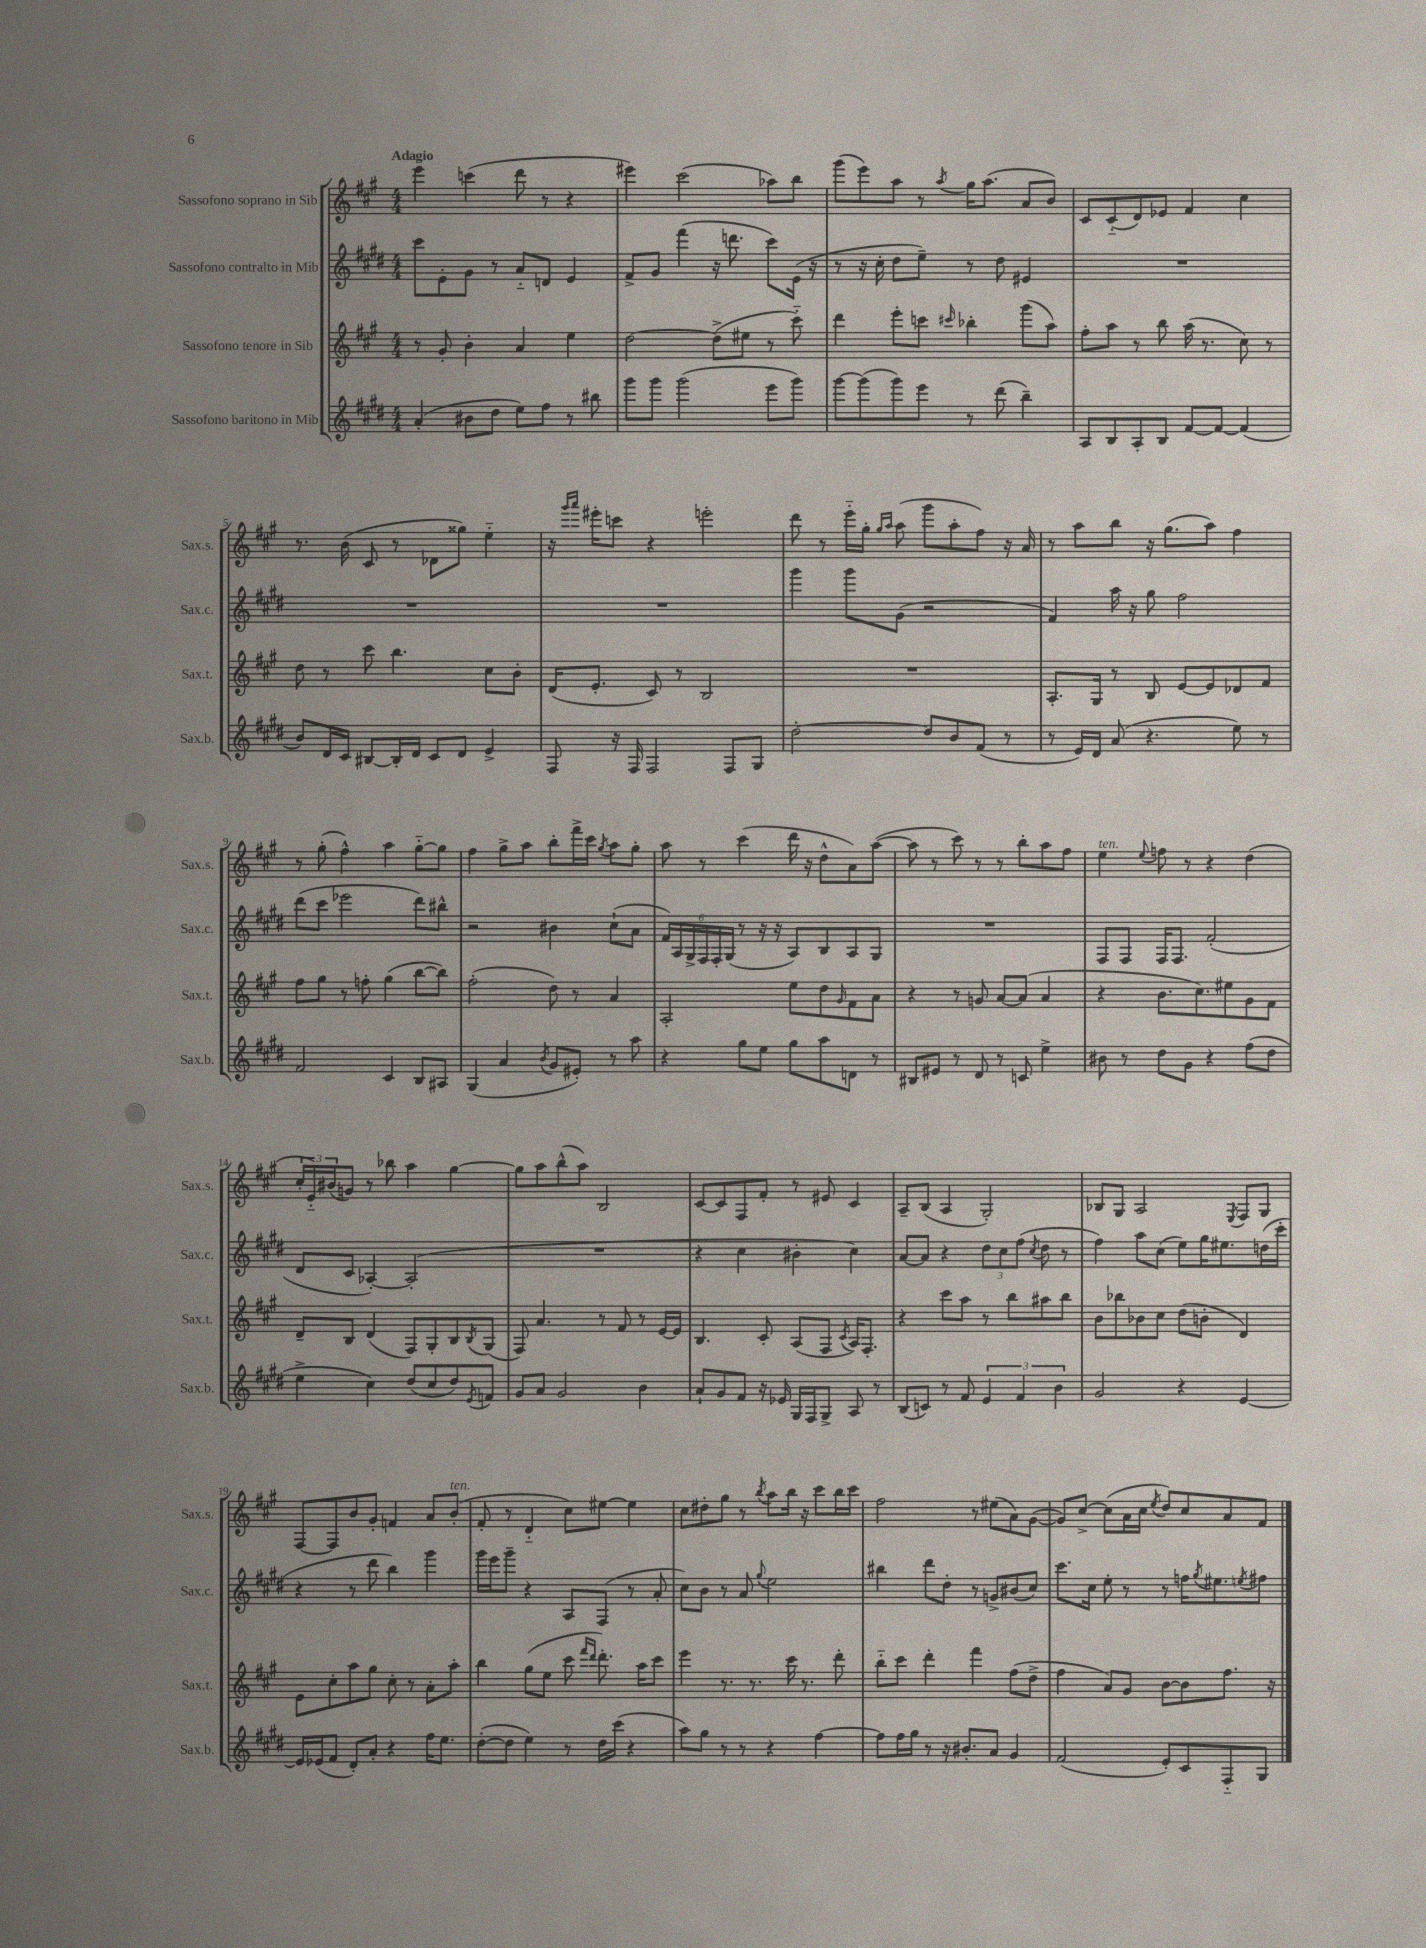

**kern	**kern	**kern	**kern
*part4	*part3	*part2	*part1
*staff4	*staff3	*staff2	*staff1
*I"Sassofono baritono in Mib	*I"Sassofono tenore in Sib	*I"Sassofono contralto in Mib	*I"Sassofono soprano in Sib
*I'Sax.b.	*I'Sax.t.	*I'Sax.c.	*I'Sax.s.
*clefG2	*clefG2	*clefG2	*clefG2
*k[f#c#g#d#]	*k[f#c#g#]	*k[f#c#g#d#]	*k[f#c#g#]
*M4/4	*M4/4	*M4/4	*M4/4
=1	=1	=1	=1
!	!	!	!LO:TX:a:B:t=Adagio
(4a'/	8r	8ccc#\L	4eee\
.	8g#'/	8e'\	.
8b#X\L	4b'\	8g#\J	(4cccn\
8dd#\J	.	8r	.
8ee\L)	4a/	8a/L	8ddd\
8ff#\J	.	8dn/J	8r
8r	4ee\	4e/	4r
8bb#X\	.	.	.
=2	=2	=2	=2
8ggg#\L	[2dd\	8f#^/L	4eee#X\)
8ggg#\J	.	8g#/J	.
(2ggg#\	.	(4fff#\	(2ccc#\
.	(8dd^\L]	16r	.
.	.	8.dddn\	.
.	8ee#X\J	.	.
8eee\L	8r	8ccc#\L)	8aa-X\L)
8ggg#\J)	8ccc#\)	(16e\Jk	8bb\J
.	.	16r	.
=3	=3	=3	=3
[8ggg#\L	4ddd\	8r	(8ggg#\L
(8ggg#\]	.	16r	8eee\)
.	.	16cc#'\	.
8ggg#\)	8eee'\L	8dd#\L	8aa\J
8eee\J	8cccn\J	8ee~\J)	8r
.	16qqccc#X/	.	8qaa/
8r	4bb-X'\	8r	16gg#\KL
.	.	.	(8.aa\J
(8ddd#\	.	8dd#\	.
4bb~\)	(8ggg#\L	4e#X/	8a/L
.	8aa\J)	.	8b/J)
=4	=4	=4	=4
8A/L	8ff#'\L	1r	8c#/L
8B/	8aa\J	.	(8c#/
8A'/	8r	.	8d/)
8B/J	8bb\	.	8e-X/J
[8f#/L	(16aa\	.	4f#/
.	8.r	.	.
8f#/J_	.	.	.
(4f#/]	8cc#\)	.	4cc#\
.	8r	.	.
!!LO:LB:g=z
=5	=5	=5	=5
8b/L)	8dd\	1r	8.r
16d#/L	8r	.	.
16c#/JJ	.	.	(16b\
[8B#X/L	8ccc#\	.	8c#/
16B#'/L]	4.bb\	.	8r
16d#/JJ	.	.	.
8c#/L	.	.	8d-X\L
8d#/J	.	.	8gg##X\J)
4e^/	8cc#\L	.	4ee\
.	8b'\J	.	.
=6	=6	=6	=6
8F#/	(16d/KL	1r	16r
.	.	.	16qqggg#/LL
.	.	.	16qqaaa/JJ
.	8.e'/J	.	16eee#X'\KL
16r	.	.	8cccn\J
16F#/	.	.	.
2F#/	8c#/)	.	4r
.	8r	.	.
.	2B/	.	2eeen'\
8F#/L	.	.	.
8G#/J	.	.	.
=7	=7	=7	=7
[2dd#'\	1r	4ggg#\	8ddd\
.	.	.	8r
.	.	8ggg#\L	16eee\LL
.	.	.	16gg#'\JJ
.	.	.	16qqgg#/LL
.	.	.	16qqaa/JJ
.	.	(8g#\J	(8aa\
8dd#/L]	.	2r	8ggg#\L
8b/	.	.	8aa'\
(8f#/J	.	.	8ff#\J)
8r	.	.	16r
.	.	.	16a/
=8	=8	=8	=8
8r	8.A'/L	4f#/)	8r
16e/LL)	.	.	8aa\L
16d#/JJ	16G#/Jk	.	.
(8a/	8r	16aa\	8bb\J
.	.	16r	.
4.r	8B/	8gg#\	16r
.	.	.	(8.gg#\L
.	[8e/L	2ff#\	.
.	8e/]	.	8aa\J)
8ee\)	8d-X/	.	4ff#\
8r	8f#/J	.	.
!!LO:LB:g=z
=9	=9	=9	=9
2f#/	8ff#\L	(8ddd#\L	8r
.	8gg#\J	8ccc#\J	(8gg#'\
.	8r	2eee-X\	4ff#^^\)
.	8ffn'\	.	.
4c#/	(4gg#\	.	4aa\
8B/L	[8bb\L	8ddd#\L)	[8gg#\L
8A#X/J	8bb\J])	8bb#X^^\J	8gg#\J]
=10	=10	=10	=10
(4G#/	(2ff#'\	2r	4ff#\
4a/	.	.	8gg#^\L
.	.	.	8aa\J
8qb/	.	.	.
8g#/L	8dd\)	4b#X\	8bb'\L
8e#X'/J)	8r	.	16fff#^\L
.	.	.	16ccc#\JJ
.	.	.	8qgg#/
8r	4a/	(8cc#`\L	8aa\L
8aa\	.	8a\J	8gg#'\J
=11	=11	=11	=11
4r	2A'/	24f#/LL)	8aa\
.	.	24A/	.
.	.	24G#^/	.
.	.	24F#/	8r
.	.	24F#'/	.
.	.	(24G#/JJ	.
8gg#\L	.	8r	(4ccc#\
8ee\J	.	16r	.
.	.	16r	.
8gg#\L	8ee\L	8A/L)	16ddd\
.	.	.	16r
8aa\	8dd\	8B/	8dd^^\L
.	16qqg#/	.	.
8dn\J	8f#\	8A/	8a\)
8r	8a\J	8G#/J	([8aa\J
=12	=12	=12	=12
8B#X/L	4r	1r	8aa\]
8e#X/J	.	.	8r
8r	8r	.	8ccc#\)
8d#/	8gn/	.	8r
8r	[8a/L	.	8r
8cn/	(8a/J]	.	8bb'\L
4ee^\	4a/	.	8aa\
.	.	.	8ff#\J
=13	=13	=13	=13
!	!	!	!LO:TX:a:i:t=ten.
8b#X\	4r	8F#/L	4ee\
8r	.	8F#/J	.
.	.	.	8qqee/
8dd#\L	8.b\L	16F#/KL	8ffn\
.	.	8.F#/J	.
8g#\J	.	.	8r
.	8.cc#\)	.	.
4r	.	(2f#'/	4r
.	8ee#X\	.	.
(8ff#\L	8g#\	.	(4dd\
8dd#\J	8f#\J	.	.
!!LO:LB:g=z
=14	=14	=14	=14
4ee^\	8d~/L	8d#/L	24cc#'/LL
.	.	.	24e/)
.	.	.	(24b#X/J
.	8B/J	8c#/J	8gn/J)
4cc#\)	(4d/	[4A-X'/)	8r
.	.	.	8bb-X\
(8dd#/L	8F#/L)	(2A-'/]	4aa\
8cc#/	8G#'/	.	.
8dd#/)	8B/	.	[4gg#\
8qe/	8qB/	.	.
8fn/J	(8G#/J	.	.
=15	=15	=15	=15
8g#/L	8F#/)	1r	8gg#\L]
8a/J	4.a/	.	8aa\
2g#/	.	.	(8bb^^\
.	.	.	8aa\J)
.	8r	.	2B/
.	8f#/	.	.
4b\	8r	.	.
.	[16e/LL	.	.
.	16e/JJ]	.	.
=16	=16	=16	=16
8a`/L	4.B/	4r	[8c#/L
8g#/	.	.	8c#/]
8f#/J	.	4cc#\	8F#/
16r	8c#'/	.	8f#'/J
16e-X/	.	.	.
16G#/LL	(8A/L	4b#X'\	8r
16F#/J	.	.	.
8G#^/J	8F#/J	.	8e#X/
.	8qc#/	.	.
8A/	16A/KL)	4cc#\)	4c#/
.	8.F#'/J	.	.
8r	.	.	.
=17	=17	=17	=17
(8B/L	4r	[8a/L	8A~/L
8cn/J)	.	8a/J]	(8B/J
8r	8ccc#\L	4r	4A/
8f#/	8aa\J	.	.
6e/	8r	12dd#\L	2G#'/)
.	.	12cc#\	.
.	8bb\L	.	.
6f#/	.	(12ff#\J	.
.	.	8qcc#/	.
.	8aa#X\	8dd#\	.
6b\	.	.	.
.	8bb\J	8r	.
=18	=18	=18	=18
2g#/	8b\L	4ff#\)	8B-X/L
.	8bb-X\	.	8G#/J
.	8b-X\	8aa\L	2A/
.	8cc#\J	(8cc#\J	.
4r	(8dd\L	8ee\L)	.
.	8bn'\J	16gg#\K	.
.	.	8.ee#X\	.
.	.	.	8qE/
[4e/	4d/)	.	8F#/L
.	.	(16ddn\L	8G#/J
.	.	16ccc#'\JJ	.
!!LO:LB:g=z
=19	=19	=19	=19
16e/LL]	8e\L	4r	[8F#/L
(16e-X/J	.	.	.
8f#/J	8cc#'\	.	8F#/]
8d#'/L)	8aa\	8r	8b/
8a'/J	8gg#\J	8ddd#\	8g#'/J
4r	8cc#'\	4bb\)	4fn/
.	8r	.	.
16ff#\KL	8a'\L	4ggg#\	8a/L
8.ee\J	.	.	.
!	!	!	!LO:TX:a:i:t=ten.
.	8aa'\J	.	(8b'/J
=20	=20	=20	=20
([8dd#'\L	4bb\	16ggg#\LL	8f#'/
.	.	16eee\J	.
8dd#\J]	.	8ggg#~\J	8r
4ee\)	(8gg#\L	4r	4d/
.	8ee\J	.	.
8r	8ccc#\	8A/L	8cc#\L)
.	16qqfff#/LL	.	.
.	16qqddd/JJ	.	.
16dd#\LL	8.ddd'\)	(8F#/J	[8ee#X\J
(16ccc#\JJ	.	.	.
4r	.	8r	4ee#\]
.	16aa\KL	.	.
.	8ccc#\J	8a'/	.
=21	=21	=21	=21
8aa\L)	4eee\	8cc#\L)	8cc#\L
8gg#\J	.	8b\J	8dd#X'\
8r	8.r	8r	8gg#\J
8r	.	8a/	8r
.	8.r	.	.
.	.	8qqgg#/	8qbb/
4r	.	2ee\	8aa\L
.	16ccc#\	.	16bb\Jk
.	8.r	.	16r
[4ff#\	.	.	8ccc#\L
.	8ddd'\	.	16bb\L
.	.	.	16ccc#\JJ
=22	=22	=22	=22
8ff#\L]	8bb\L	4bb#X\	2ff#\
16ff#\L	8ccc#\J	.	.
16gg#\JJ	.	.	.
8r	4ddd'\	8ddd#\L	.
16r	.	8dd#'\J	.
8.b#X'/L	.	.	.
.	4fff#\	8r	8r
8a/J	.	8gn^/L	(8ee#X\L
4g#/	(8ff#\L	(8b#X/	8a\)
.	8dd^\J	8cc#/J)	([8g#\J
=23	=23	=23	=23
(2f#/	4ff#\	8.ccc#\L	8g#/L])
.	.	.	[8cc#^/J
.	.	16cc#\Jk	.
.	8a/L)	8ee'\	(8cc#\L]
.	8g#/J	8r	16a\L
.	.	.	16cc#\JJ
.	.	.	8qee/
8e'/L)	[8b\L	8r	8dd/L)
8c#/	8b\]	16ffn\KL	8cc#/
.	.	8qgg#/	.
.	.	8.ee#X\	.
8F#/	8.ff#\J	.	8a/
.	.	8qeen/	.
8G#/J	.	8ff#X\J	8f#/J
.	16r	.	.
==	==	==	==
*-	*-	*-	*-
